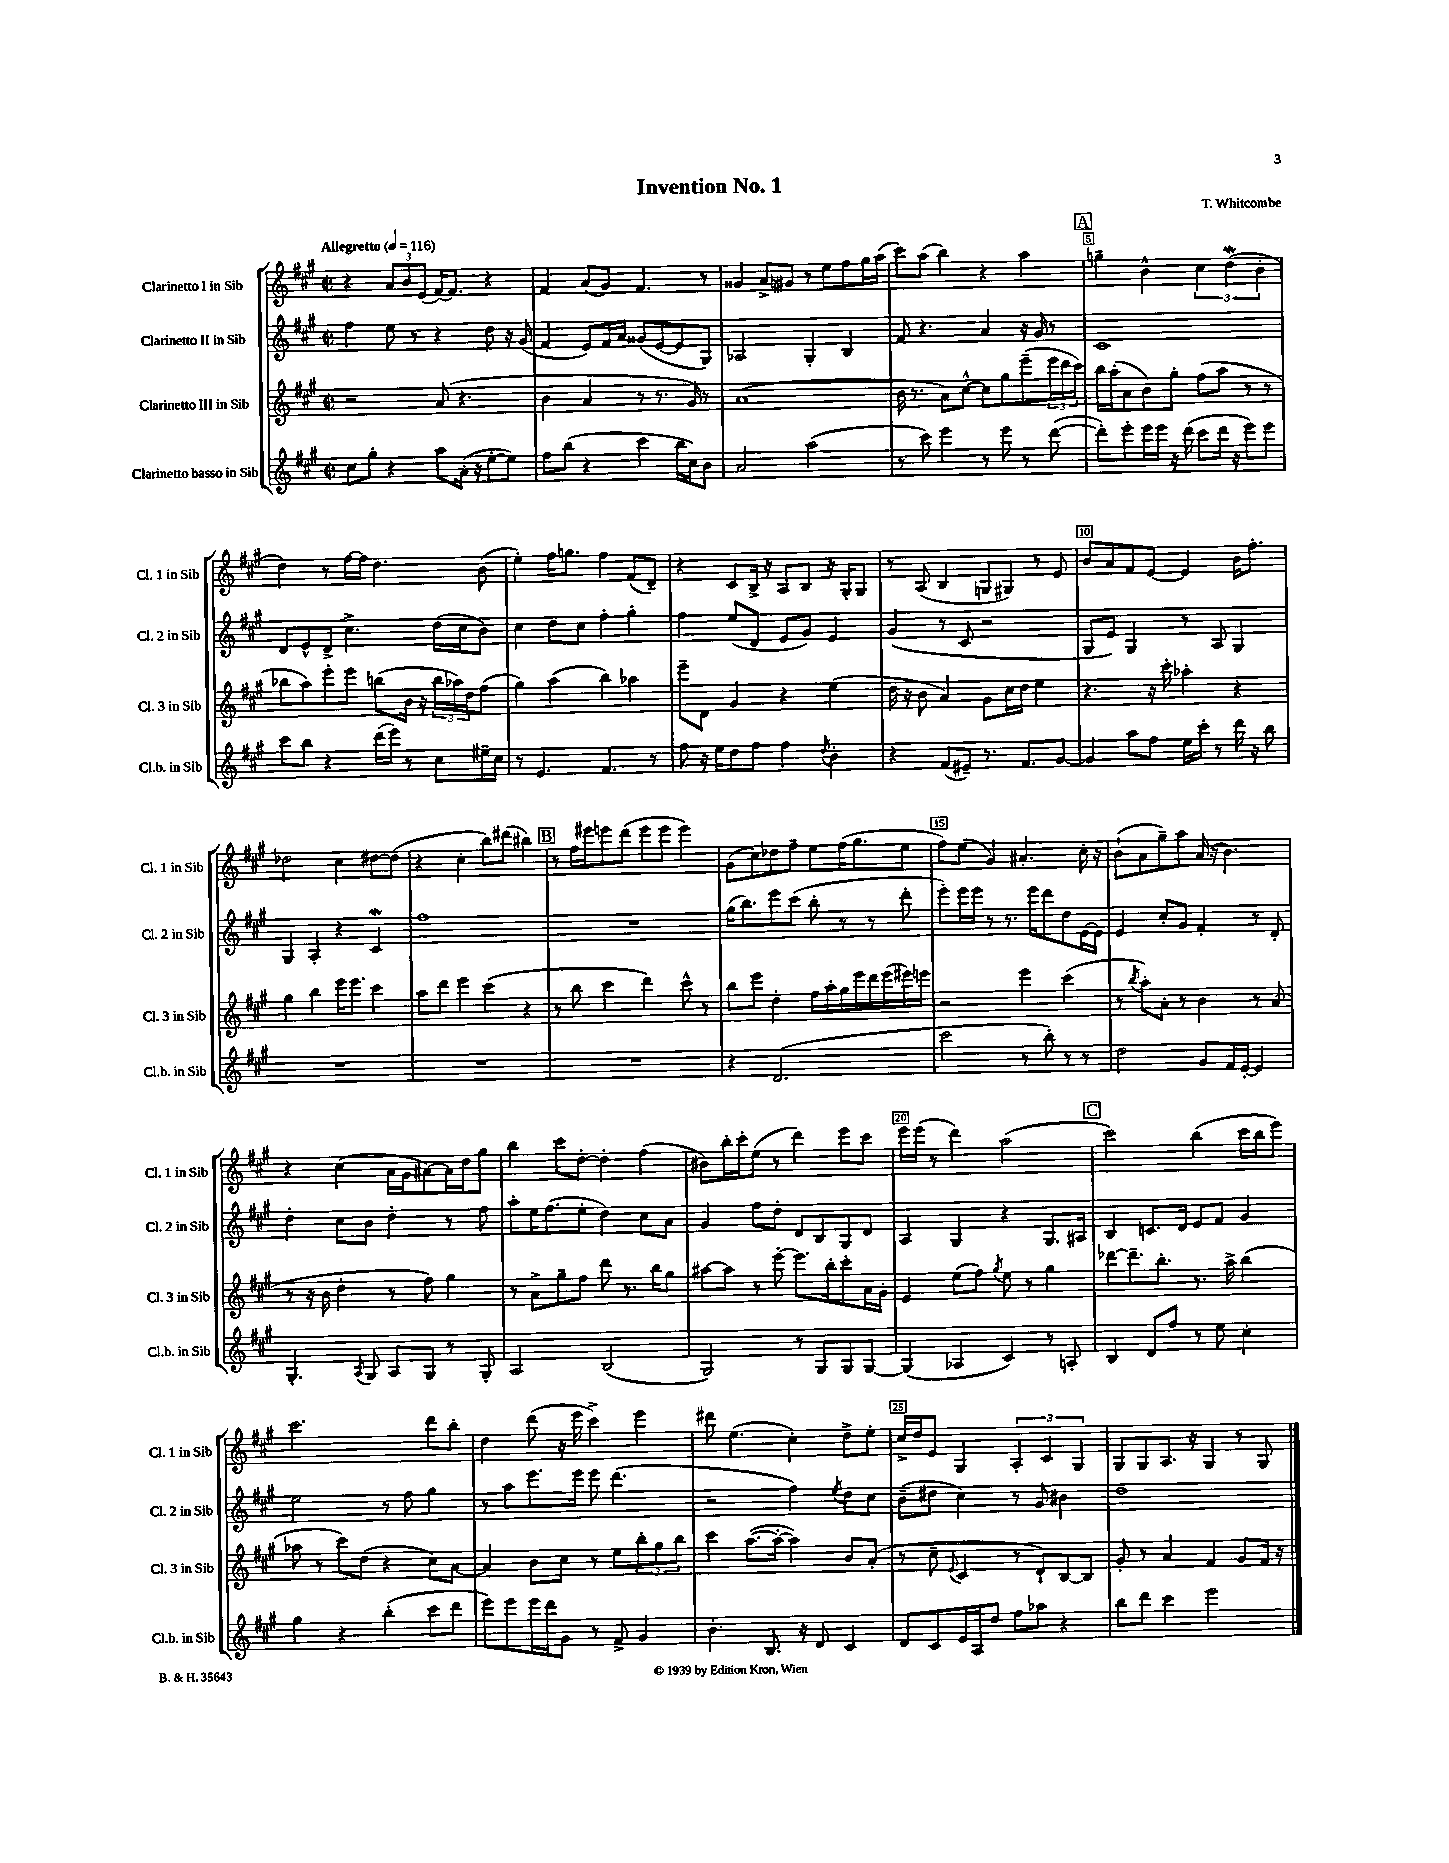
\header { title = "Invention No. 1" composer = "T. Whitcombe" }
<<
\new StaffGroup <<
\new Staff = "s0" \with { instrumentName = "Clarinetto I in Sib" shortInstrumentName = "Cl. 1 in Sib" } {
    \clef treble \key a \major \defaultTimeSignature \time 2/2 \tempo "Allegretto" 4 = 116
    r4 \tuplet 3/2 { a'8 b'8 e'8( } fis'16~) fis'8. r4 |
    fis'4 a'8( gis'8) fis'4. r8 |
    gisis'4 a'8-> gis'8 r8 e''8 fis''8 gis''16 a''16( |
    cis'''8) a''8( b''4) r4 a''4 |
    \mark \markup { \box "A" } g''4-- b'4-^ \tuplet 3/2 { cis''4 d''4\mordent( b'4-. } |
    d''4) r8 fis''16~ fis''16 d''4. b'8( |
    e''4-.) fis''16 g''8. fis''4 fis'8( d'8--) |
    r4 cis'8 b16-> r16 a8 b8 r16 gis16-. gis8 |
    r8 a8( b4 g8 gis8) r8 e'8 |
    b'8 a'8 fis'8 e'8~ e'4 b'16 fis''8.-. |
    des''2 cis''4 dis''8~ dis''8( |
    r4 cis''4-. b''8) dis'''8( bis''4) |
    \mark \markup { \box "B" } r8 fis''16 eis'''16 e'''8 d'''8( e'''8 e'''8 e'''4) |
    gis'8( cis''8) des''8 fis''8-- e''8 fis''16( gis''8. e''8 |
    fis''8) e''8( gis'4) ais'4.-. cis''16-. r16 |
    b'8-!( a'8 gis''8--) a''8 a'16( r16 b'4.) |
    r4 cis''4( a'16 gis'16 ais'8~) ais'16 d''16 gis''8 |
    b''4 cis'''8 d''8~-. d''4-. fis''4( |
    bis'8) b''16-. cis'''16-. e''8( r8 d'''4) e'''8 cis'''8 |
    e'''16 e'''16( r8 d'''4) a''2( |
    \mark \markup { \box "C" } cis'''2) b''4( cis'''16 b''16 e'''8) |
    cis'''2. d'''8 b''8-. |
    d''4 d'''8( r16 e'''16 cis'''4->) e'''4 |
    dis'''8 e''4.( cis''4-.) d''8-> e''8-. |
    cis''16-> d''16 e'8 gis4 \tuplet 3/2 { a4-. cis'4 gis4 } |
    gis8 gis8 a8. r16 gis4 r8 gis8 \bar "|." |
}
\new Staff = "s1" \with { instrumentName = "Clarinetto II in Sib" shortInstrumentName = "Cl. 2 in Sib" } {
    \clef treble \key a \major \defaultTimeSignature \time 2/2
    fis''4 e''8 r8 r4 d''8 r16 gis'16( |
    fis'4 e'8) fis'16 a'16 gisis'8( e'8~ e'8 gis8) |
    aes2 gis4-. b4 |
    fis'8 r4. a'4 r16 gis'16 r8 |
    \mark \markup { \box "A" } cis'1 |
    d'8 e'8-^ d'8-> cis''4.-> d''16( cis''16 b'8) |
    cis''4 d''8 cis''8 fis''4-. gis''4-. |
    fis''4 e''8( d'8 e'8 gis'8) e'4 |
    gis'4( r8 cis'8 r2 |
    gis8 e'8) gis4 r8 a8 gis4 |
    gis4 a4-. r4 cis'4\mordent |
    fis''1 |
    \mark \markup { \box "B" } R1 |
    gis''16( b''8.) e'''8 cis'''8( b''8-. r8 r8 d'''8-. |
    e'''8-.) e'''16 e'''16 r8 r8. e'''16 d'''8 d''8 e'16~ e'16 |
    e'4 cis''8-. gis'8 fis'4-. r8 d'8-. |
    d''4-. cis''8 b'8 d''4-. r8 fis''8 |
    a''8-. e''16 fis''8.( e''8-. d''4) cis''8 a'8 |
    gis'4 fis''8 d''8-. d'8 b8 gis8 d'8 |
    a4 gis4 r4 gis8. ais16 |
    \mark \markup { \box "C" } b4 c'8. d'16 e'8 fis'8 gis'4 |
    e''2 r8 fis''8 gis''4 |
    r8 a''8 e'''8. e'''16 e'''8 d'''4.( |
    r2 fis''4) \acciaccatura { e''8 } d''8 cis''8 |
    b'8--( dis''8 cis''4) r8 gis'8 bis'4 |
    d''1 \bar "|." |
}
\new Staff = "s2" \with { instrumentName = "Clarinetto III in Sib" shortInstrumentName = "Cl. 3 in Sib" } {
    \clef treble \key a \major \defaultTimeSignature \time 2/2
    r2 a'8( r4. |
    b'4 a'4 r8 r8. gis'16) r8 |
    a'1( |
    b'16 r8. a'8) cis''8~-^ cis''8 gis''8 e'''8--( \tuplet 3/2 { e'''16 d'''16 cis'''16) } |
    \mark \markup { \box "A" } b''16 a''16-.( a'8 b'8) gis''8-. fis''8( a''8 r8 r8 |
    bes''8 a''8) e'''8-. e'''8 b''8( b'16 r16 \tuplet 3/2 { b''16 aes''16) d''16 } fis''8( |
    gis''4) a''4( b''4) aes''4 |
    e'''8-- d'8 gis'4 r4 e''4( |
    d''16 r16 b'8 a'4) gis'8 cis''16 d''16 e''4 |
    r4. r16 cis'''16-. aes''4-. r4 |
    gis''4 b''4 e'''16 e'''8. cis'''4 |
    a''8 d'''8 e'''4 cis'''4( r4 |
    \mark \markup { \box "B" } r8 b''8 cis'''4 d'''4) cis'''8-^ r8 |
    b''8 e'''8 d''4-. fis''16 a''16-. gis''16 e'''16 d'''16 e'''16( eis'''16) e'''16 |
    r2 e'''4 cis'''4( |
    r8 \acciaccatura { b''8 } a''8-.) a'8-. r8 b'4 r8 a'8( |
    r8 r16 b'16 d''4-. r8 fis''8) gis''4 |
    r8 a'8-> gis''8-- fis''8 d'''8 r8. b''16 gis''8 |
    ais''8~ ais''8 r8 e'''8~-. e'''8. b''16-. cis'''8-. a'16 gis'16-. |
    e'4 e''8( fis''8) \acciaccatura { gis''8 } e''8 r8 gis''4 |
    \mark \markup { \box "C" } des'''8~ des'''8.-- b''8.-. r8. a''16-> b''4( |
    aes''8 r8 cis'''8) d''8( r4 cis''8) a'8~ |
    a'4 b'8 cis''8 r8 e''8 \tuplet 3/2 { b''8-. gis''8 b''8 } |
    cis'''4 a''8.~( a''16~-. a''4) b'8 a'8-.( |
    r8 cis''8-- \appoggiatura { e'8 } cis'4 r8 d'8-!) b8~ b8 |
    gis'8-. r8 a'4 fis'4 gis'8 fis'16 r16 \bar "|." |
}
\new Staff = "s3" \with { instrumentName = "Clarinetto basso in Sib" shortInstrumentName = "Cl.b. in Sib" } {
    \clef treble \key a \major \defaultTimeSignature \time 2/2
    cis''8 gis''8-. r4 a''8 a'16-.( r16 e''8~-. e''8) |
    fis''8 b''8( r4 cis'''4 b''16 cis''16) b'8 |
    a'2 a''2( |
    r8 cis'''8) e'''4 r8 e'''8 r8 d'''8~( |
    \mark \markup { \box "A" } d'''8-.) e'''8-. e'''16 e'''16 r16 d'''16( cis'''8 d'''16 r16 e'''8) e'''8 |
    cis'''8 b''8 r4 d'''16( e'''16) r8 cis''8 eis''16-- cis''16 |
    r8 e'4. fis'4. r8 |
    fis''8 r16 e''16 d''8 fis''8 fis''4 \acciaccatura { d''8 } b'4-. |
    r4 fis'8( eis'8--) r8. fis'8. gis'8~ |
    gis'4 a''8 fis''8 e''16 cis'''16-. r8 d'''16 r16 b''8 |
    R1 |
    R1 |
    \mark \markup { \box "B" } R1 |
    r4 d'2.( |
    cis'''2 r8 b''8-.) r8 r8 |
    d''2 gis'8 fis'16 e'16~-. e'4 |
    gis4.-. \acciaccatura { a8 } gis8 a8 gis8 r8 gis8-. |
    a2 b2( |
    gis2) r8 gis8 gis8 gis8~ |
    gis4( aes4 cis'4) r8 a8-. |
    \mark \markup { \box "C" } b4 d'8 fis''8 r8 e''8 cis''4-. |
    gis''4 r4 b''4-.( cis'''8 d'''8 |
    e'''8) e'''8 e'''16 d'''16 gis'8 r8 fis'8-> gis'4 |
    b'4.-. b8. r16 d'8 cis'4 |
    d'8 cis'8 e'16 a16 d''8 fis''8 aes''8 r4 |
    b''8 d'''8 cis'''4 e'''2 \bar "|." |
}
>>
>>
\layout { \context { \Score \override BarNumber.break-visibility = ##(#f #t #t) barNumberVisibility = #(every-nth-bar-number-visible 5) \override BarNumber.stencil = #(make-stencil-boxer 0.1 0.3 ly:text-interface::print) } }
